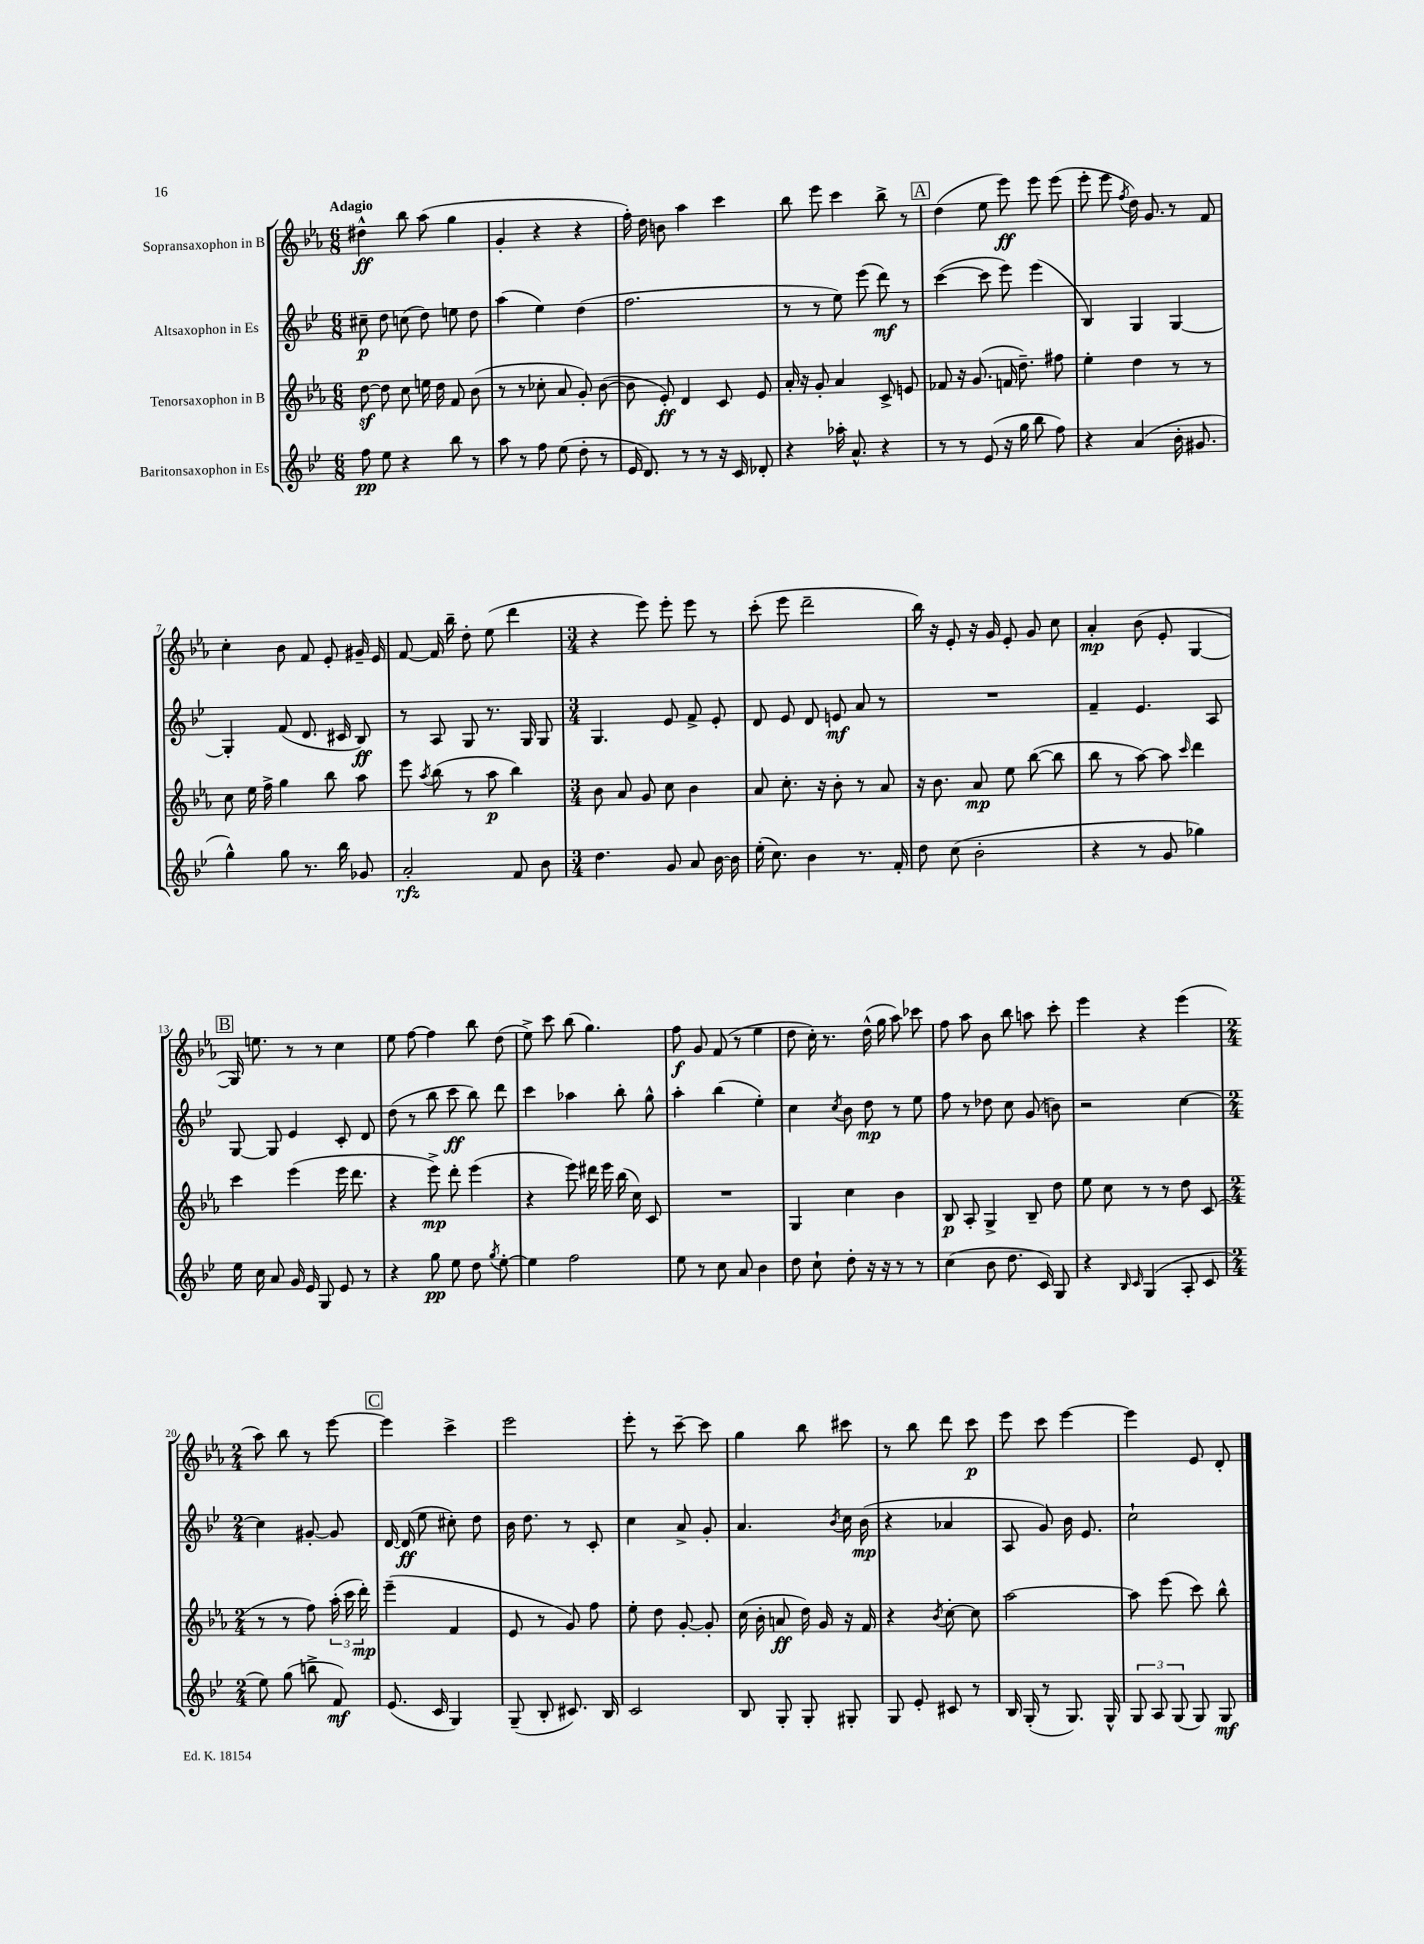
<<
\new StaffGroup <<
\new Staff = "s0" \with { instrumentName = "Sopransaxophon in B" } {
    \clef treble \key ees \major \numericTimeSignature \time 6/8 \tempo "Adagio"
    \autoBeamOff dis''4-^\ff bes''8 aes''8( g''4 |
    g'4-. r4 r4 |
    f''16-.) d''16 b'8 aes''4 c'''4 |
    bes''8 ees'''8 c'''4 bes''8-> r8 |
    \mark \markup { \box "A" } d''4( ees''8 ees'''8\ff) ees'''8 ees'''8( |
    ees'''8-. ees'''8 \acciaccatura { f''8 } d''16) g'8. r8 f'8 |
    c''4-. bes'8 f'8 ees'8-. gis'16-- ees'16 |
    f'8~ f'16 bes''16-- d''8-. ees''8( d'''4 |
    \numericTimeSignature \time 3/4 r4 ees'''8) ees'''8-. ees'''8 r8 |
    c'''8-.( ees'''8 d'''2-- |
    bes''16) r16 ees'8-. r16 g'16 ees'8-. g'8 c''8 |
    aes'4-.\mp bes'8( ees'8-. g4~ |
    \mark \markup { \box "B" } g16) e''8. r8 r8 c''4 |
    ees''8 f''8~ f''4 bes''8 d''8( |
    ees''8->) c'''8 bes''8( g''4.) |
    f''8\f g'8 f'8( r8 ees''4 |
    d''8 c''16-.) r8. d''16-^( g''16 aes''8) ces'''8 |
    f''8 aes''8 bes'8 bes''8 a''8 c'''8-. |
    ees'''4 r4 ees'''4( |
    \numericTimeSignature \time 2/4 aes''8) bes''8 r8 ees'''8~ |
    \mark \markup { \box "C" } ees'''4 c'''4-> |
    ees'''2 |
    ees'''8-. r8 c'''8~-- c'''8 |
    g''4 bes''8 cis'''8 |
    r8 bes''8 d'''8 c'''8\p |
    ees'''8 c'''8 ees'''4~ |
    ees'''4 ees'8 d'8-. \bar "|." |
}
\new Staff = "s1" \with { instrumentName = "Altsaxophon in Es" } {
    \clef treble \key bes \major \numericTimeSignature \time 6/8
    \autoBeamOff cis''8--\p d''8 c''8( d''8) e''8 d''8 |
    a''4( ees''4) d''4( |
    f''2. |
    r8 r8 ees''8) ees'''8( d'''8\mf) r8 |
    \mark \markup { \box "A" } c'''4~( c'''8 ees'''8) ees'''4( |
    bes4) g4 g4~ |
    g4-. f'8( d'8. cis'16 bes8\ff) |
    r8 a8 g8 r8. g16 g8 |
    \numericTimeSignature \time 3/4 g4. ees'8 f'8-> ees'8-. |
    d'8 ees'8 d'8 e'8\mf a'8 r8 |
    R2. |
    f'4-- ees'4. a8 |
    \mark \markup { \box "B" } g8~ g8 ees'4 c'8-. d'8 |
    d''8( r8 bes''8 c'''8\ff bes''8) d'''8 |
    c'''4 aes''4 bes''8-. g''8-^ |
    a''4-. bes''4( ees''4-.) |
    c''4 \acciaccatura { c''8 } bes'8 d''8\mp r8 ees''8 |
    f''8 r8 des''8 c''8 g'8( b'8) |
    r2 c''4~ |
    \numericTimeSignature \time 2/4 c''4 gis'8~-. gis'8 |
    \mark \markup { \box "C" } d'16~ d'16\ff( ees''8 cis''8-.) d''8 |
    bes'16 d''8. r8 c'8-. |
    c''4 a'8-> g'8-. |
    a'4. \acciaccatura { bes'8 } c''16 bes'16\mp( |
    r4 aes'4 |
    a8 g'8) bes'16 ees'8. |
    c''2-! \bar "|." |
}
\new Staff = "s2" \with { instrumentName = "Tenorsaxophon in B" } {
    \clef treble \key ees \major \numericTimeSignature \time 6/8
    \autoBeamOff d''8~\sf d''8 c''8 e''16 d''16 f'8 bes'8( |
    r8 r8 ces''8-. aes'8 g'8-.) bes'8~( |
    bes'8 ees'8-.\ff) d'4 c'8 ees'8 |
    aes'16-. r16 g'8-. aes'4 c'8-> e'8 |
    \mark \markup { \box "A" } fes'8 r16 g'8.( f'16 d''8.--) fis''8 |
    ees''4-. d''4 r8 r8 |
    c''8 ees''16 f''16-> g''4 bes''8 aes''8 |
    ees'''8 \acciaccatura { aes''8 } bes''8( r8 aes''8\p bes''4) |
    \numericTimeSignature \time 3/4 bes'8 aes'8 g'8 c''8 bes'4 |
    aes'8 c''8.-. r16 bes'8-. r8 aes'8 |
    r16 bes'8. aes'8\mp ees''8 bes''8~( bes''8 |
    bes''8 r8 aes''8~) aes''8 \grace { c'''16 } d'''4 |
    \mark \markup { \box "B" } c'''4 ees'''4( ees'''16 d'''8. |
    r4 ees'''8->\mp) d'''8-. ees'''4( |
    r4 ees'''8) dis'''16 ees'''16 bes''16( c''16) c'8 |
    R2. |
    g4 c''4 bes'4 |
    bes8\p aes8-. g4-> bes8-- d''8 |
    ees''8 c''8 r8 r8 d''8 c'8( |
    \numericTimeSignature \time 2/4 r8 r8 f''8) \tuplet 3/2 { aes''16-.( c'''16 d'''16-.\mp) } |
    \mark \markup { \box "C" } ees'''4--( f'4 |
    ees'8 r8 g'8) f''8 |
    ees''8-. d''8 g'8~-. g'8-. |
    c''16( bes'16-. a'8\ff d''16) g'16 r16 f'16 |
    r4 \acciaccatura { bes'8 } c''8~-. c''8 |
    aes''2~ |
    aes''8 ees'''8( c'''8) bes''8-^ \bar "|." |
}
\new Staff = "s3" \with { instrumentName = "Baritonsaxophon in Es" } {
    \clef treble \key bes \major \numericTimeSignature \time 6/8
    \autoBeamOff f''8\pp ees''8 r4 bes''8 r8 |
    a''8 r8 f''8 ees''8( d''8-. r8 |
    ees'16 d'8.) r8 r8 r16 c'16 des'8-. |
    r4 aes''16-. a'8.-^ r4 |
    \mark \markup { \box "A" } r8 r8 ees'8( r16 g''16 bes''8 f''8) |
    r4 a'4( bes'16-. gis'8. |
    g''4-^) g''8 r8. bes''16 ges'8 |
    a'2-.\rfz f'8 bes'8 |
    \numericTimeSignature \time 3/4 d''4. g'8 a'8 bes'16~ bes'16 |
    ees''16-.( c''8.) bes'4 r8. f'16-. |
    d''8 c''8( bes'2-. |
    r4 r8 g'8 ges''4) |
    \mark \markup { \box "B" } ees''16 c''16 a'8 g'16 ees'16 g8 ees'8 r8 |
    r4 g''8\pp ees''8 d''8 \acciaccatura { g''8 } ees''8~-. |
    ees''4 f''2 |
    ees''8 r8 c''8 a'8 bes'4 |
    d''8 c''8-! d''8-. r16 r16 r8 r8 |
    c''4( bes'8 d''8. c'16) g8 |
    r4 \grace { bes16 c'16 } g4( a8-. c'8 |
    \numericTimeSignature \time 2/4 ees''8) g''8( b''8-> f'8\mf) |
    \mark \markup { \box "C" } ees'8.( c'16 g4) |
    g8--( bes8-. cis'8.) bes16 |
    c'2 |
    bes8 g8-. g8-. gis8-. |
    g8 ees'8-. cis'8 r8 |
    bes16 g16-.( r8 g8.) g16-^ |
    \tuplet 3/2 { g8 a8 g8( } g8) g8\mf \bar "|." |
}
>>
>>
